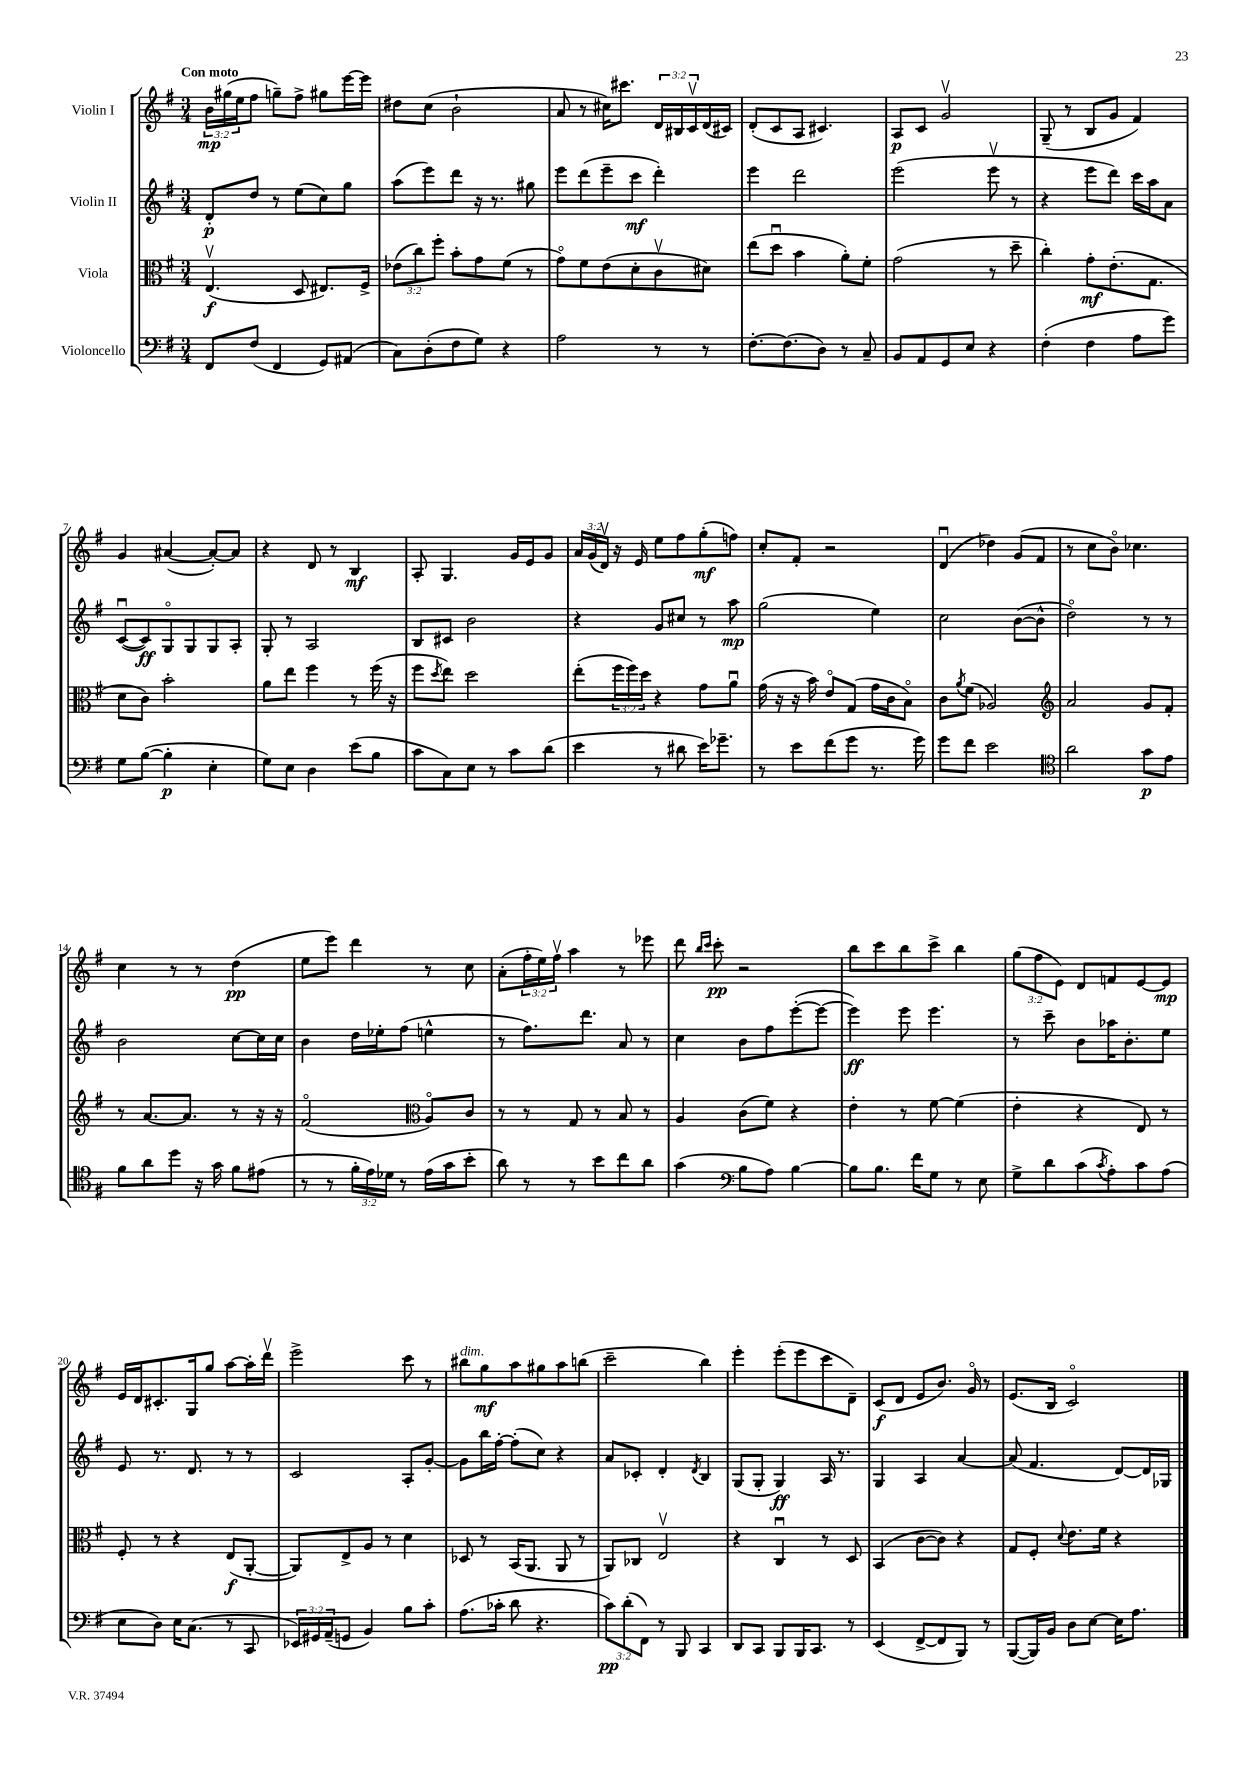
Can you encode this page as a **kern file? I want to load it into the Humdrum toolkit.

**kern	**kern	**kern	**kern
*staff4	*staff3	*staff2	*staff1
*clefF4	*clefC3	*clefG2	*clefG2
*k[f#]	*k[f#]	*k[f#]	*k[f#]
*M3/4	*M3/4	*M3/4	*M3/4
8FF#/L	(4.Ev/	8d'/L	24b\LL
.	.	.	(24gg#\
.	.	.	24ee\J
(8F#/J	.	8dd/J	8ff#\J
4FF#/	.	8r	8gg~\L)
.	8D/	(8ee\L	8ff#^\J
8GG/L)	8.E#/L)	8cc\)	8gg#\L
(8AA#/J	.	8gg\J	[16eee\L
.	16F#^/Jk	.	16eee\]JJ
=	=	=	=
8C\L)	(12e-\L	(8aa\L	8dd#\L
.	12cc\)	.	.
(8D'\	.	8eee\)	(8cc\J
.	12ff#'\J	.	.
8F#\	8b'\L	8ddd\J	2b`\
8G\J)	8g\	16r	.
.	.	8.r	.
4r	(8f#\J	.	.
.	8r	8gg#\	.
=	=	=	=
2A\	8go\L)	8eee\L	8a/
.	8f#\	(8ddd\	8r
.	(8e\	8eee~\	16cc#\LK)
.	.	.	8.ccc#\J
.	8d'\	8ccc\J	.
8r	8cv\	4ddd'\)	24d/LL
.	.	.	24B#/
.	.	.	24cv/
8r	8d#\J)	.	(16d/
.	.	.	16c#/JJ)
=	=	=	=
[8.F#'\L	(8ee\L	4eee\	(8d'/L
.	8ddu\J	.	8c/
(8.F#\]	.	.	.
.	4b\	2ddd\	8A/J
8D\J)	.	.	4.c#/)
8r	8a'\L)	.	.
8C~/	8f#'\J	.	.
=	=	=	=
8BB/L	(2g\	(2eee\	8A/L
8AA/	.	.	8c/J
8GG/	.	.	2gv/
8E/J	.	.	.
4r	8r	8eeev\	.
.	8dd~\	8r	.
=	=	=	=
(4F#'\	4cc'\)	4r	(8G~/
.	.	.	8r
4F#\	8g'\L	8eee\L	8B/L
.	(8.e'\	8ddd\J)	8g/J
8A\L	.	16ccc\LL	4f#/)
.	8.G\J	16aa\J	.
8g\J)	.	8a\J	.
=	=	=	=
8G\L	8d\L	([8cu/L	4g/
([8B\J	8c\J)	8c/])	.
4B'\]	2b'\	8Go/	([4a#/
.	.	8G/	.
4E'\	.	8G/	8a#'/_L)
.	.	8A'/J	8a#/]J
=	=	=	=
8G\L)	8a\L	8G'/	4r
8E\J	8ee\J	8r	.
4D\	4ff#\	2A/	8d/
.	.	.	8r
(8e\L	8r	.	4B/
8B\J	(16ff#\	.	.
.	16r	.	.
=	=	=	=
8c\L	8ff#\L	8B/L	8A'/
.	8qdd/	.	.
8C\)	8ee\J)	8c#/J	4.G/
8E\J	2dd\	2b\	.
8r	.	.	.
8c\L	.	.	16g/LL
.	.	.	16e/J
(8d\J	.	.	8g/J
=	=	=	=
4e\	(8ee'\L	4r	24a/LL
.	.	.	(24g/
.	.	.	24dv/JJ)
.	24ff#\L	.	16r
.	24ff#\)	.	.
.	.	.	16e/
.	24dd\JJ	.	.
8r	4r	8g/L	8ee\L
8d#\	.	8cc#/J	8ff#\
16e\LK)	8g\L	8r	(8gg'\
8.g-~\J	.	.	.
.	8au\J	8aa\	8ff\J)
=	=	=	=
8r	(16g\	(2gg\	8cc'/L
.	16r	.	.
8e\L	16r	.	8f#'/J
.	16b\)	.	.
(8f#\	8eo/L	.	2r
8g\J	(8G/J	.	.
8.r	16g\LL	4ee\)	.
.	16c\J	.	.
.	8Bo\J)	.	.
16g\)	.	.	.
=	=	=	=
8g\L	8c\L	2cc\	(4du/
.	8qa/	.	.
8f#\J	(8f#\J	.	.
2e\	2A-/)	.	4dd-\)
.	.	([8b\L	(8g/L
.	.	8b^^\]J	8f#/J
=	=	=	=
*clefC4	*clefG2	*	*
2a\	2a/	2ddo\)	8r
.	.	.	8cc\L
.	.	.	8bo\J)
.	.	.	4.cc-\
8g\L	8g/L	8r	.
8e\J	8f#'/J	8r	.
=	=	=	=
8f#\L	8r	2b\	4cc\
8a\	[8.a/L	.	.
8dd\J	.	.	8r
.	8.a/]J	.	.
16r	.	.	8r
16g\	.	.	.
8f#\L	8r	[8cc\L	(4dd\
(8e#\J	16r	16cc\]L	.
.	16r	16cc\JJ	.
=	=	=	=
8r	(2f#o/	4b\	8ee\L
8r	.	.	8eee\J)
24f#'\LL	.	16dd\LL	4ddd\
24e\)	.	.	.
.	.	16ee-'\J	.
24d-\JJ	.	.	.
8r	.	(8ff#\J	.
*	*clefC3	*	*
(16e\LL	8Ao/L)	4ee^^\	8r
16g\J	.	.	.
8b'\J	8c/J	.	8cc\
=	=	=	=
8a\)	8r	8r	(8a'\L
8r	8r	8.ff#\L)	24ff#'\L
.	.	.	24ee\)
.	.	.	24ff#v\JJ
8r	8G/	.	4aa\
.	.	8.ddd\J	.
8b\L	8r	.	.
8cc\	8B/	8a/	8r
8a\J	8r	8r	8eee-\
=	=	=	=
(4g\	4A/	4cc\	8ddd\
.	.	.	16qqbb/LL
.	.	.	16qqccc/JJ
.	.	.	8ccc'\
*clefF4	*	*	*
8B\L	(8c\L	8b\L	2r
8A\J)	8f#\J)	8ff#\	.
[4B\	4r	([8eee'\	.
.	.	8eee\_J	.
=	=	=	=
8B\]L	4e'\	4eee\])	8bb\L
8.B\J	.	.	8ccc\
.	8r	8eee\	8bb\
16f#\LK	.	.	.
8G\J	[8f#\	4.eee\	8ccc^\J
8r	(4f#\]	.	4bb\
8E\	.	.	.
=	=	=	=
8G^\L	4e'\	8r	(12gg\L
.	.	.	12ff#\
8d\	.	8ccc~\	.
.	.	.	12e\J)
(8c\	4r	8b\L	8d/L
8qc/	.	.	.
8A'\)	.	16aa-\K	8f/
.	.	8.b'\	.
8c\	8E/)	.	[8e/
(8A\J	8r	8ee\J	8e/]J
=	=	=	=
8E\L	8F#'/	8e/	16e/LL
.	.	.	16d/J
8D\J)	8r	8.r	8.c#'/
16E\LK	4r	.	.
(8.C\J	.	8.d/	16G/k
.	.	.	8gg/J
8r	(8E/L	8r	[8aa\L
8CC/	[8AA'/J	8r	16aa'\]L
.	.	.	16dddv\JJ
=	=	=	=
24EE-/LL)	8AA/]L)	2c/	2eee^\
24GG#/	.	.	.
(24AA~/J	.	.	.
8GG/J	8E^/	.	.
4BB/)	8A/J	.	.
.	8r	.	.
8B\L	4d\	8A'/L	8ccc\
8c'\J	.	[8g'/J	8r
=	=	=	=
(8.A\L	8D-/	8g\]L	8bb#\L
.	8r	16bb\L	8gg\
16c-'\Jk	.	[16ff#'\JJ	.
8d\	(16BB/LK	(8ff#'\]L	8aa\
.	8.AA/J	.	.
4.r	.	8cc\J)	8gg#\
.	8AA/	4r	8aa\
.	8r	.	(8bb\J
=	=	=	=
12c\L)	8AA/L)	8a/L	2ccc~\
(12d'\	.	.	.
.	8C-/J	8c-'/J	.
12FF#\J)	.	.	.
8r	2Ev/	4d'/	.
8BBB/	.	.	.
.	.	8qd/	.
4CC/	.	4B/	4bb\)
=	=	=	=
8DD/L	4r	(8G/L	4eee'\
8CC/J	.	8G'/J	.
8BBB/L	4Cu/	4G/)	(8eee'\L
16BBB/K	.	.	8eee\
8.CC/J	.	.	.
.	8r	16A/	8ccc\
.	.	8.r	.
8r	8D/	.	8d~\J)
=	=	=	=
(4EE/	(4BB/	4G/	(8c/L
.	.	.	8d/J
[8FF#^/L	[8c\L	4A/	8e/L
8FF#/]	8c\]J)	.	8.b/J)
8BBB/J)	4r	[4a/	.
.	.	.	16go/
8r	.	.	8r
=	=	=	=
([8BBB/L	8G/L	(8a/]	(8.e/L
16BBB/]L)	8F#'/J	4.f#/	.
16BB/JJ	.	.	16B/Jk
.	8qqd/	.	.
8D\L	8.e\L	.	2co/)
[8E\J	.	.	.
.	16f#\Jk	.	.
16E\]LK	4r	[8d/L)	.
8.A\J	.	.	.
.	.	16d/]L	.
.	.	16G-/JJ	.
==	==	==	==
*-	*-	*-	*-
